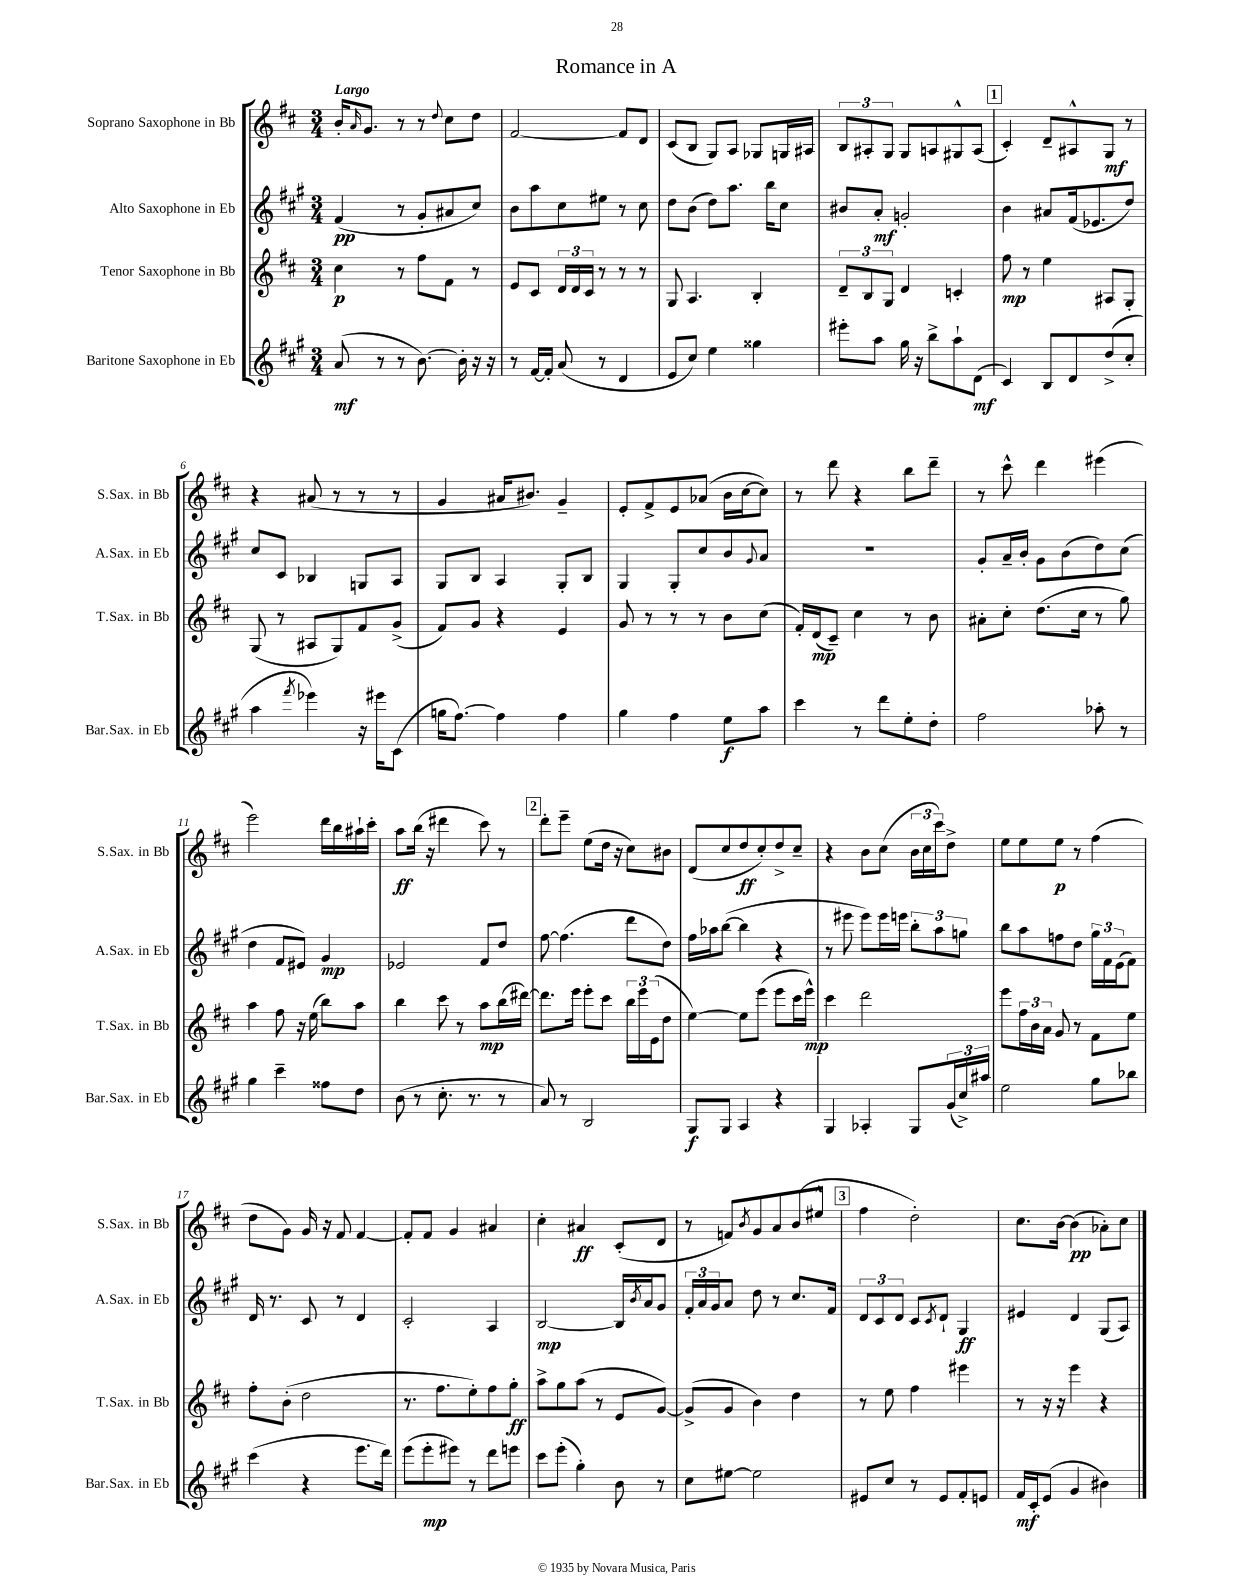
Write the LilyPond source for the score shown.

\header { title = "Romance in A" }
<<
\new StaffGroup <<
\new Staff = "s0" \with { instrumentName = "Soprano Saxophone in Bb" shortInstrumentName = "S.Sax. in Bb" } {
    \clef treble \key d \major \numericTimeSignature \time 3/4 \tempo "Largo"
    b'16-. \grace { a'16 } g'8. r8 r8 \appoggiatura { d''8 } cis''8 d''8 |
    fis'2~ fis'8 d'8 |
    cis'8( b8 g8) a8 ges8 g16 ais16 |
    \tuplet 3/2 { b8 ais8-. g8 } g8 a8 gis8-^ a8( |
    \mark \markup { \box "1" } cis'4-.) d'8-- ais8-^ g8\mf r8 |
    r4 ais'8( r8 r8 r8 |
    g'4 ais'16 bis'8.) g'4-- |
    e'8-. fis'8-> e'8 aes'8( b'16 cis''16~ cis''8) |
    r8 d'''8 r4 b''8 d'''8-- |
    r8 cis'''8-^ d'''4 eis'''4( |
    e'''2) d'''16 b''16 ais''16-! cis'''16-. |
    a''8\ff b''16( r16 dis'''4 cis'''8) r8 |
    \mark \markup { \box "2" } d'''8-. e'''8-- e''8( d''16 r16 cis''8) bis'8 |
    d'8( cis''8 d''8\ff cis''8-.) d''8-> cis''8-- |
    r4 b'8 cis''8( \tuplet 3/2 { b'16 cis''16 cis'''16) } d''8-> |
    e''8 e''8 e''8\p r8 fis''4( |
    d''8 g'8) g'16 r16 fis'8 fis'4~ |
    fis'8-. fis'8 g'4 ais'4 |
    cis''4-. ais'4\ff cis'8-.( d'8 |
    r8 f'8) \acciaccatura { b'8 } g'8 a'8 b'8( eis''8-^ |
    \mark \markup { \box "3" } fis''4 d''2-.) |
    cis''8. b'16~ b'4\pp( aes'8-.) cis''8 \bar "|." |
}
\new Staff = "s1" \with { instrumentName = "Alto Saxophone in Eb" shortInstrumentName = "A.Sax. in Eb" } {
    \clef treble \key a \major \numericTimeSignature \time 3/4
    fis'4\pp( r8 gis'8-. ais'8 cis''8) |
    b'8 a''8 cis''8 eis''8 r8 cis''8 |
    d''8 b'8( d''8) a''8. b''16 cis''8 |
    bis'8 a'8-.\mf g'2-. |
    \mark \markup { \box "1" } b'4 ais'8 fis'16( ees'8. d''8) |
    cis''8 cis'8 bes4 g8 a8 |
    gis8 b8 a4 gis8-. b8 |
    gis4 gis8-. cis''8 b'8 \appoggiatura { gis'8 } a'8 |
    R2. |
    gis'8-. a'16-- b'16-. gis'8 b'8( d''8) cis''8( |
    d''4 fis'8 eis'8) gis'4\mp |
    ees'2 fis'8 d''8 |
    \mark \markup { \box "2" } fis''8~ fis''4.( d'''8 d''8) |
    fis''16 aes''16 b''8~( b''4 r4 |
    r8 eis'''8 eis'''8) eis'''16 e'''16 \tuplet 3/2 { b''8-. a''8 g''8 } |
    b''8 a''8 f''8 d''8 \tuplet 3/2 { gis''16 fis'16 e'16( } fis'8) |
    d'16 r8. cis'8 r8 d'4 |
    cis'2-. a4 |
    b2~\mp b16 \acciaccatura { b'8 } a'16 gis'8 |
    \tuplet 3/2 { fis'16-. a'16 gis'16 } a'8 d''8 r8 cis''8. fis'16 |
    \mark \markup { \box "3" } \tuplet 3/2 { d'8 cis'8 d'8 } cis'8 \acciaccatura { cis'8 } d'8-! gis4\ff |
    eis'4 d'4 gis8( a8) \bar "|." |
}
\new Staff = "s2" \with { instrumentName = "Tenor Saxophone in Bb" shortInstrumentName = "T.Sax. in Bb" } {
    \clef treble \key d \major \numericTimeSignature \time 3/4
    cis''4\p r8 fis''8 fis'8 r8 |
    e'8 cis'8 \tuplet 3/2 { d'16 d'16 cis'16 } r8 r8 r8 |
    g8 a4. b4-. |
    \tuplet 3/2 { d'8-- b8 g8 } d'4 c'4-. |
    \mark \markup { \box "1" } fis''8\mp r8 e''4 ais8 g8-. |
    g8( r8 ais8 g8) fis'8 g'8->( |
    fis'8) g'8 r4 e'4 |
    g'8 r8 r8 r8 b'8 cis''8( |
    fis'16-.) d'16\mp( cis'8--) cis''4 r8 b'8 |
    ais'8-. cis''8-. d''8.( cis''16 r8 g''8) |
    a''4 fis''8 r16 e''16( b''8) a''8 |
    b''4 cis'''8 r8 a''8\mp b''16( dis'''16~) |
    \mark \markup { \box "2" } dis'''8. e'''16 e'''8-. cis'''8 \tuplet 3/2 { b''16 e'''16 e'16( } d''8 |
    e''4~) e''8 e'''8( e'''8 cis'''16 e'''16-^\mp) |
    cis'''4 d'''2 |
    e'''8 \tuplet 3/2 { fis''16 b'16 a'16 } g'8 r8 fis'8 e''8 |
    fis''8-. b'8-.( d''2 |
    r8. fis''8. e''8-.) fis''8 g''8-.\ff |
    a''8-> g''8 a''8( r8 e'8 g'8~) |
    g'8->( g'8 b'4) d''4 |
    \mark \markup { \box "3" } r8 e''8 fis''4 eis'''4 |
    r8 r16 r16 e'''4 r4 \bar "|." |
}
\new Staff = "s3" \with { instrumentName = "Baritone Saxophone in Eb" shortInstrumentName = "Bar.Sax. in Eb" } {
    \clef treble \key a \major \numericTimeSignature \time 3/4
    a'8\mf( r8 r8 b'8.~) b'16-. r16 r16 |
    r8 fis'16~ fis'16-. a'8( r8 d'4 |
    e'8 cis''8) e''4 gisis''4 |
    eis'''8-. a''8 gis''16 r16 b''8-> a''8-! d'8\mf( |
    \mark \markup { \box "1" } cis'4) b8 d'8 d''8->( cis''8-. |
    a''4 \acciaccatura { fis'''8 } ees'''4) r16 eis'''16 cis'8( |
    g''16 fis''8.~) fis''4 fis''4 |
    gis''4 fis''4 e''8\f a''8 |
    cis'''4 r8 d'''8 e''8-. d''8-. |
    fis''2 aes''8-. r8 |
    gis''4 cis'''4-- fisis''8 d''8 |
    b'8( r8 cis''8.-. r8. r8 |
    \mark \markup { \box "2" } a'8) r8 b2 |
    gis8\f gis8 a4 r4 |
    gis4 aes4-. gis8 \tuplet 3/2 { gis'16( cis''16->) ais''16 } |
    e''2 gis''8 bes''8 |
    cis'''4( r4 e'''8. d'''16) |
    e'''8( e'''8-.\mp eis'''8) r8 d'''8 e'''8 |
    cis'''8 e'''8-.( gis''4-.) b'8 r8 |
    cis''8 eis''8~ eis''2 |
    \mark \markup { \box "3" } eis'8 cis''8 r8 eis'8 fis'8-. e'8 |
    fis'16\mf cis'16-. e'8( gis'4 bis'4) \bar "|." |
}
>>
>>
